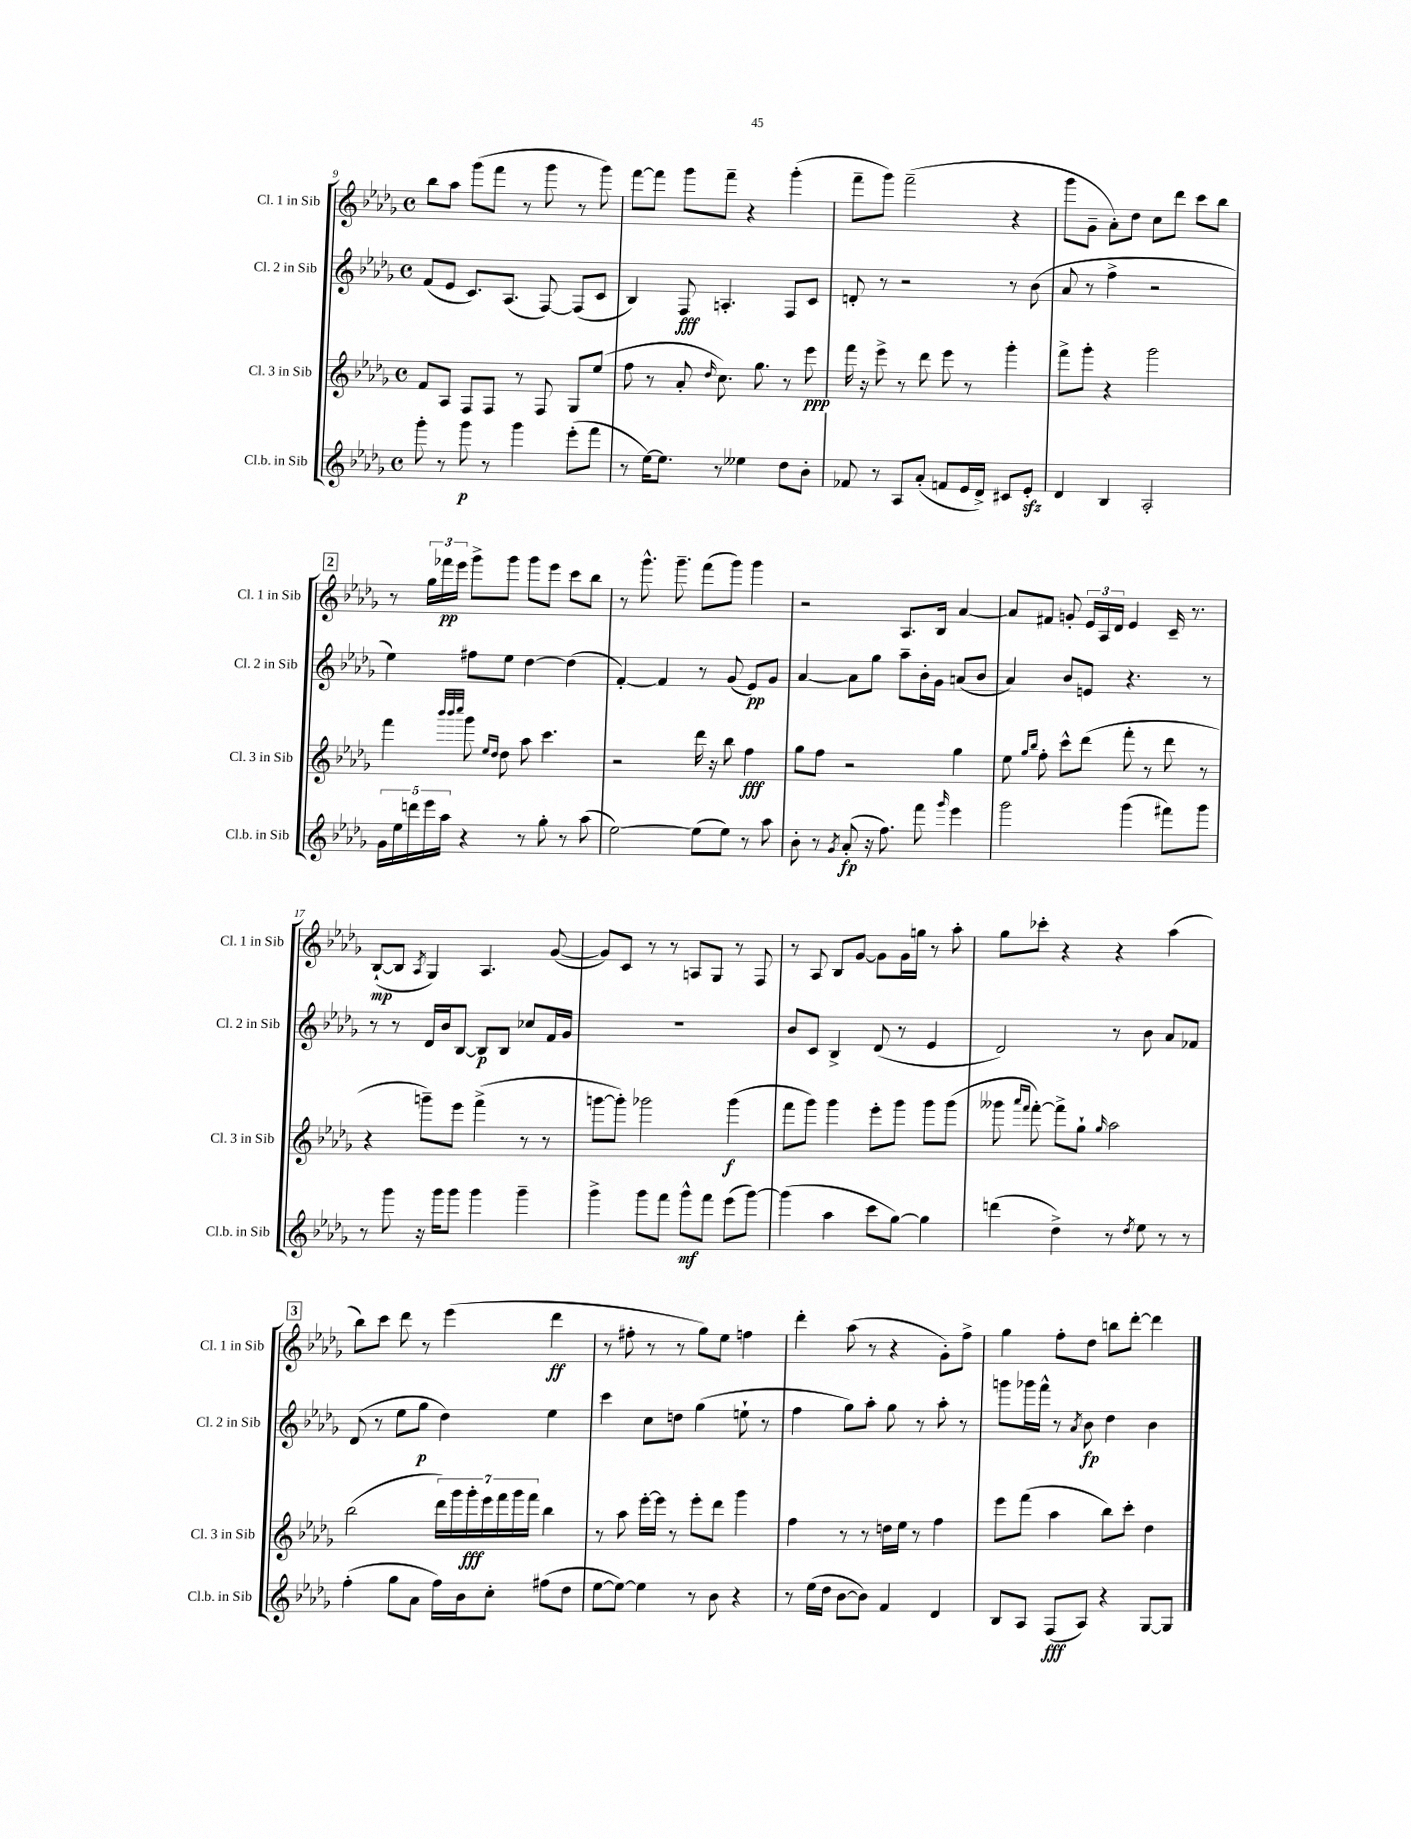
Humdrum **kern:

**kern	**kern	**kern	**kern
*staff4	*staff3	*staff2	*staff1
*clefG2	*clefG2	*clefG2	*clefG2
*k[b-e-a-d-g-]	*k[b-e-a-d-g-]	*k[b-e-a-d-g-]	*k[b-e-a-d-g-]
*M4/4	*M4/4	*M4/4	*M4/4
*met(c)	*met(c)	*met(c)	*met(c)
8ggg-'	8f	(8f	8bb-
8r	8A-	8e-	8aa-
8ggg-	8F	8.c)	(8ggg-
8r	8F	.	8fff
.	.	(8.A-	.
4ggg-	8r	.	8r
.	8F	[8F)	8ggg-
(8eee-'	8G-	(8F]	8r
8fff	(8ee-	8c	8ggg-)
=	=	=	=
8r	8ff	4B-)	[8fff
[16ee-)	8r	.	8fff]
8.ee-]	.	.	.
.	8a-'	8F	8ggg-
.	16qqdd-	.	.
8r	8.cc)	4.A'	8fff~
4ee--	.	.	4r
.	8.gg-	.	.
8dd-	8r	8F	(4ggg-'
8b-'	8eee-	8c	.
=	=	=	=
8f-	16fff	8d'	8fff~
.	16r	.	.
8r	8eee-^	8r	8ggg-)
8A-	8r	2r	(2fff~
(8a-'	8ddd-	.	.
8f	8eee-	.	.
16e-	8r	.	.
16d-^)	.	.	.
8c#	4ggg-'	8r	4r
8e-'	.	(8b-	.
=	=	=	=
4d-	8fff^	8a-	8ggg-
.	8ggg-'	8r	8g-~
4B-	4r	4ff^	8a-')
.	.	.	8dd-
2A-'	2ggg-	2r	8cc
.	.	.	8ddd-
.	.	.	8ccc
.	.	.	8bb-
=	=	=	=
20g-	4fff	4ee-)	8r
20ee-	.	.	.
20ddd	.	.	.
.	.	.	24gg-
20eee-	.	.	.
.	.	.	24fff-
20aa-	.	.	.
.	.	.	24eee-
.	32qqbbb-	.	.
.	32qqbbb-	.	.
.	32qqcccc	.	.
4r	8ggg-	8ff#	8ggg-^
.	16qqee-	.	.
.	16qqdd-	.	.
.	8dd-	8ee-	8ggg-
8r	8aa-	[4dd-	8ggg-
8gg-'	4.ccc	.	8eee-
8r	.	(4dd-]	8ccc
(8aa-	.	.	8bb-
=	=	=	=
[2ee-)	2r	[4f')	8r
.	.	.	8.ggg-^^
.	.	4f]	.
.	.	.	8.ggg-~
(8ee-]	16ddd-	8r	(8fff
.	16r	.	.
8ee-)	8bb-	(8g-	8ggg-)
8r	4ff	8e-)	4ggg-
8aa-	.	8g-	.
=	=	=	=
8b-'	8gg-	[4a-	2r
8r	8ff	.	.
8qg-	.	.	.
(8a-'	2r	8a-]	.
16r	.	8gg-	.
8.ff)	.	.	.
.	.	8aa-~	8.A-
8fff	.	16b-'	.
.	.	16g-	16B-
16qqggg-	.	.	.
4eee-	4gg-	(8a	[4a-
.	.	8b-	.
=	=	=	=
2ggg-	8ee-	4a-)	8a-]
.	16qqgg-	.	.
.	16qqbb-	.	.
.	8ff'	.	8f#
.	8ccc^^	8b-	8g'
.	(8ddd-	8e	24e-
.	.	.	24A-
.	.	.	24d-
(4ggg-	8fff'	4.r	4e-
.	8r	.	.
8fff#)	8ddd-	.	16c~
.	.	.	8.r
8ggg-	8r	8r	.
=	=	=	=
8r	4r	8r	([8B-`
8ggg-	.	8r	8B-]
.	.	.	8qA-
16r	8ggg~)	16d-	4G-)
16ggg-	.	16b-	.
8ggg-	8eee-	[8B-	.
4ggg-	(4fff^	8B-]	4.A-
.	.	8B-	.
4ggg-~	8r	8cc-	.
.	8r	16f	([8g-
.	.	16g-	.
=	=	=	=
4ggg-^	[8ggg	1r	8g-])
.	8ggg'])	.	8c
8ggg-	2ggg-	.	8r
8fff	.	.	8r
8ggg-^^	.	.	8A
8fff	.	.	8G-
(8eee-	(4ggg-	.	8r
[8ggg-)	.	.	8F
=	=	=	=
(4ggg-]	8fff	8b-	8r
.	8ggg-)	8c	8A-
4aa-	4ggg-	4B-^	8B-
.	.	.	[8g-
8ccc	8eee-'	(8d-	8g-]
[8gg-)	8ggg-	8r	16g-
.	.	.	16gg
4gg-]	8ggg-	4e-	8r
.	(8ggg-	.	8aa-'
=	=	=	=
(4ddd	8ggg--	2d-)	8gg-
.	16qqaaa-	.	.
.	16qqfff	.	.
.	[8fff')	.	8ccc-'
4dd-^)	8fff^]	.	4r
.	8gg-`	.	.
.	16qqgg-	.	.
8r	2aa-	8r	4r
8qdd-	.	.	.
8ee-	.	8b-	.
8r	.	8a-	(4aa-
8r	.	8f-	.
=	=	=	=
(4ff'	(2bb-	(8d-	8bb-)
.	.	8r	8ccc
8gg-	.	8ee-	8ddd-
8a-	.	8gg-	8r
16ff)	28ddd-)	4dd-)	(4eee-
.	28ggg-	.	.
16b-	.	.	.
.	28ggg-'	.	.
.	28eee-	.	.
8cc'	.	.	.
.	28fff	.	.
.	28ggg-	.	.
.	28fff	.	.
(8ff#	4bb-	4ee-	4ddd-
8dd-	.	.	.
=	=	=	=
[8ee-	8r	4ccc	8r
8ee-_)	8aa-	.	8ff#'
4ee-]	[16eee-'	8cc	8r
.	16eee-]	.	.
.	8r	8dd	8r
8r	8eee-'	(4gg-	8gg-)
8b-	8ddd-	.	8ee-
4r	4ggg-	8ee`	4ff
.	.	8r	.
=	=	=	=
8r	4ff	4ff	4ddd-'
(16ee-	.	.	.
16dd-	.	.	.
[8b-	8r	8gg-)	(8aa-
8b-])	8r	8aa-'	8r
4f	16dd	8gg-	4r
.	16ee-	.	.
.	8r	8r	.
4d-	4ff	8aa-'	8g-')
.	.	8r	8ff^
=	=	=	=
8B-	8eee-	8ggg	4gg-
8A-	(8fff	16ggg-	.
.	.	16fff^^	.
(8F	4aa-	8r	8ff'
.	.	8qa-	.
8A-)	.	8b-	8dd-
4r	8bb-)	4dd-	8bb
.	8ccc'	.	[8ddd-'
[8G-	4dd-	4b-	4ddd-]
8G-]	.	.	.
==	==	==	==
*-	*-	*-	*-
